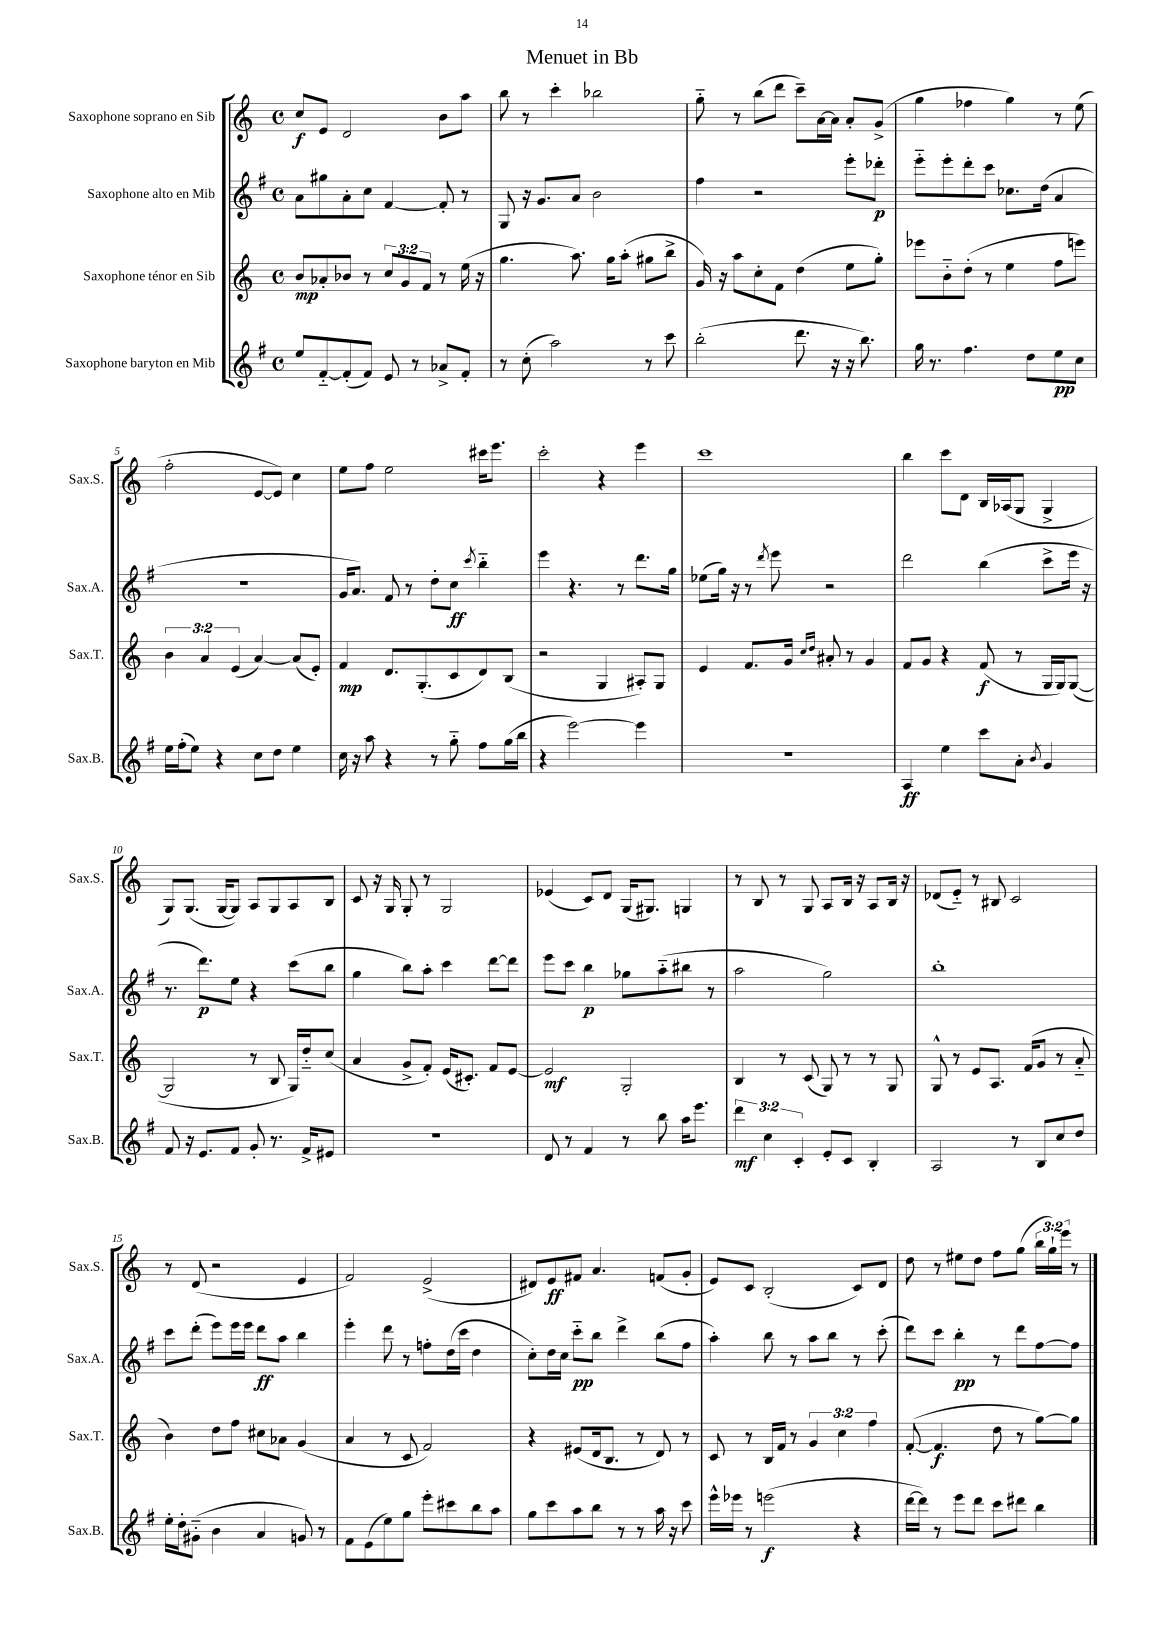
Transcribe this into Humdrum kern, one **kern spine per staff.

**kern	**dynam	**kern	**dynam	**kern	**dynam	**kern	**dynam
*part4	*part4	*part3	*part3	*part2	*part2	*part1	*part1
*staff4	*staff4	*staff3	*staff3	*staff2	*staff2	*staff1	*staff1
*I"Saxophone baryton en Mib	*	*I"Saxophone ténor en Sib	*	*I"Saxophone alto en Mib	*	*I"Saxophone soprano en Sib	*
*I'Sax.B.	*	*I'Sax.T.	*	*I'Sax.A.	*	*I'Sax.S.	*
*clefG2	*	*clefG2	*	*clefG2	*	*clefG2	*
*k[f#]	*	*k[]	*	*k[f#]	*	*k[]	*
*M4/4	*	*M4/4	*	*M4/4	*	*M4/4	*
*met(c)	*	*met(c)	*	*met(c)	*	*met(c)	*
=1	=1	=1	=1	=1	=1	=1	=1
8ee/L	.	8b/L	mp	8a\L	.	8cc/L	f
[8f#/	.	8a-X'/	.	8gg#X\	.	8e/J	.
(8f#'/]	.	8b-X/J	.	8a'\	.	2d/	.
8f#/J)	.	8r	.	8cc\J	.	.	.
8e/	.	12cc/L	.	[4f#/	.	.	.
.	.	12g/	.	.	.	.	.
8r	.	.	.	.	.	.	.
.	.	12f/J	.	.	.	.	.
8a-X^/L	.	8r	.	8f#'/]	.	8b\L	.
8f#'/J	.	(16ee\	.	8r	.	8aa\J	.
.	.	16r	.	.	.	.	.
=2	=2	=2	=2	=2	=2	=2	=2
8r	.	4.gg\	.	8G/	.	8bb\	.
(8cc'\	.	.	.	16r	.	8r	.
.	.	.	.	8.g/L	.	.	.
2aa\)	.	.	.	.	.	4ccc'\	.
.	.	8.aa\)	.	8a/J	.	.	.
.	.	.	.	2b\	.	2bb-X\	.
.	.	16gg\KL	.	.	.	.	.
.	.	(8aa'\J	.	.	.	.	.
8r	.	8gg#X\L	.	.	.	.	.
8ccc\	.	8bb^\J	.	.	.	.	.
=3	=3	=3	=3	=3	=3	=3	=3
(2bb'\	.	16g/)	.	4ff#\	.	8gg\	.
.	.	16r	.	.	.	.	.
.	.	8aa\L	.	.	.	8r	.
.	.	8cc'\	.	2r	.	(8bb\L	.
.	.	8f\J	.	.	.	8ddd\J	.
8.ddd\	.	(4dd\	.	.	.	8ccc~\L)	.
.	.	.	.	.	.	[16a\L	.
16r	.	.	.	.	.	16a\JJ]	.
16r	.	8ee\L	.	8eee'\L	.	8a'/L	.
8.bb\)	.	.	.	.	.	.	.
.	.	8gg'\J)	.	8ddd-X'\J	p	(8g^/J	.
=4	=4	=4	=4	=4	=4	=4	=4
16gg\	.	8eee-X\L	.	8eee\L	.	4gg\	.
8.r	.	.	.	.	.	.	.
.	.	8b\	.	8eee'\	.	.	.
4.ff#\	.	(8dd'\J	.	8ddd'\	.	4ff-X\	.
.	.	8r	.	8ccc\J	.	.	.
.	.	4ee\	.	8.cc-X\L	.	4gg\)	.
8dd\L	.	.	.	.	.	.	.
.	.	.	.	(16dd\Jk	.	.	.
8ee\	pp	8ff\L	.	4a/	.	8r	.
8cc\J	.	8eeen\J)	.	.	.	(8ee\	.
!!LO:LB:g=z
=5	=5	=5	=5	=5	=5	=5	=5
16ee\LL	.	6b\	.	1r	.	2ff'\	.
(16ff#'\J	.	.	.	.	.	.	.
8ee\J)	.	.	.	.	.	.	.
.	.	6a/	.	.	.	.	.
4r	.	.	.	.	.	.	.
.	.	(6e/	.	.	.	.	.
8cc\L	.	[4a/)	.	.	.	[8e/L	.
8dd\J	.	.	.	.	.	8e/J])	.
4ee\	.	(8a/L]	.	.	.	4cc\	.
.	.	8e'/J)	.	.	.	.	.
=6	=6	=6	=6	=6	=6	=6	=6
16cc\	.	4f/	mp	16g/KL	.	8ee\L	.
16r	.	.	.	8.a/J)	.	.	.
8aa\	.	.	.	.	.	8ff\J	.
4r	.	8.d/L	.	8f#/	.	2ee\	.
.	.	.	.	8r	.	.	.
.	.	(8.G'/	.	.	.	.	.
8r	.	.	.	8dd'\L	.	.	.
8gg\	.	8c/	.	8cc\J	ff	.	.
.	.	.	.	8qccc/	.	.	.
8ff#\L	.	8d/)	.	4bb\	.	16ccc#X\KL	.
.	.	.	.	.	.	8.eee\J	.
(16gg\L	.	(8B/J	.	.	.	.	.
16bb\JJ	.	.	.	.	.	.	.
=7	=7	=7	=7	=7	=7	=7	=7
4r	.	2r	.	4eee\	.	2ccc'\	.
[2eee\)	.	.	.	4.r	.	.	.
.	.	4G/	.	.	.	4r	.
.	.	.	.	8r	.	.	.
4eee\]	.	8A#X'/L)	.	8.ddd\L	.	4eee\	.
.	.	8G/J	.	.	.	.	.
.	.	.	.	16gg\Jk	.	.	.
=8	=8	=8	=8	=8	=8	=8	=8
1r	.	4e/	.	(8ee-X\L	.	1ccc	.
.	.	.	.	16gg\Jk)	.	.	.
.	.	.	.	16r	.	.	.
.	.	8.f/L	.	8r	.	.	.
.	.	.	.	8qddd/	.	.	.
.	.	.	.	8eee\	.	.	.
.	.	16g/Jk	.	.	.	.	.
.	.	16qqcc/LL	.	.	.	.	.
.	.	16qqdd/JJ	.	.	.	.	.
.	.	8a#X'/	.	2r	.	.	.
.	.	8r	.	.	.	.	.
.	.	4g/	.	.	.	.	.
=9	=9	=9	=9	=9	=9	=9	=9
4A/	ff	8f/L	.	2ddd\	.	4bb\	.
.	.	8g/J	.	.	.	.	.
4ee\	.	4r	.	.	.	8ccc\L	.
.	.	.	.	.	.	8d\J	.
8ccc\L	.	(8f/	f	(4bb\	.	16B/LL	.
.	.	.	.	.	.	(16A-X/J	.
8a'\J	.	8r	.	.	.	8G/J	.
8qb/	.	.	.	.	.	.	.
4g/	.	16G/LL	.	8ccc^\L	.	4G^/	.
.	.	16G/J)	.	.	.	.	.
.	.	([8G/J	.	16eee\Jk	.	.	.
.	.	.	.	16r	.	.	.
!!LO:LB:g=z
=10	=10	=10	=10	=10	=10	=10	=10
8f#/	.	2G/]	.	8.r	.	8G/L)	.
16r	.	.	.	.	.	(8.G/J	.
8.e/L	.	.	.	8.ddd\L)	p	.	.
.	.	.	.	.	.	[16G/KL	.
8f#/J	.	.	.	8ee\J	.	8G/J])	.
8g'/	.	8r	.	4r	.	8A/L	.
8.r	.	8B/	.	.	.	8G/	.
.	.	16G/LL)	.	(8ccc\L	.	8A/	.
16f#^/KL	.	16dd/J	.	.	.	.	.
8e#X/J	.	(8cc/J	.	8bb\J	.	8B/J	.
=11	=11	=11	=11	=11	=11	=11	=11
1r	.	4a/	.	4gg\	.	8c/	.
.	.	.	.	.	.	16r	.
.	.	.	.	.	.	16G/	.
.	.	8g^/L	.	8bb\L)	.	8G'/	.
.	.	8f'/J)	.	8aa'\J	.	8r	.
.	.	(16e/KL	.	4ccc\	.	2G/	.
.	.	8.c#X'/J)	.	.	.	.	.
.	.	8f/L	.	[8ddd\L	.	.	.
.	.	[8e/J	.	8ddd\J]	.	.	.
=12	=12	=12	=12	=12	=12	=12	=12
8d/	.	2e/]	mf	8eee\L	.	(4e-X/	.
8r	.	.	.	8ccc\J	.	.	.
4f#/	.	.	.	4bb\	p	8c/L)	.
.	.	.	.	.	.	8d/J	.
8r	.	2G'/	.	8gg-X\L	.	(16G/KL	.
.	.	.	.	.	.	8.G#X/J)	.
8bb\	.	.	.	(8aa\	.	.	.
16aa\KL	.	.	.	8bb#X\J	.	4Gn/	.
8.eee\J	.	.	.	.	.	.	.
.	.	.	.	8r	.	.	.
=13	=13	=13	=13	=13	=13	=13	=13
6ddd\	mf	4B/	.	2aa\	.	8r	.
.	.	.	.	.	.	8B/	.
6cc\	.	.	.	.	.	.	.
.	.	8r	.	.	.	8r	.
6c'/	.	.	.	.	.	.	.
.	.	(8c/	.	.	.	8G/	.
8e'/L	.	8G/)	.	2gg\)	.	8A/L	.
8c/J	.	8r	.	.	.	16B/Jk	.
.	.	.	.	.	.	16r	.
4B'/	.	8r	.	.	.	8A/L	.
.	.	8G/	.	.	.	16B/Jk	.
.	.	.	.	.	.	16r	.
=14	=14	=14	=14	=14	=14	=14	=14
2A/	.	8G^^/	.	1bb'	.	(8d-X/L	.
.	.	8r	.	.	.	8e/J)	.
.	.	8e/L	.	.	.	8r	.
.	.	8.A/J	.	.	.	8B#X/	.
8r	.	.	.	.	.	2c/	.
.	.	(16f/KL	.	.	.	.	.
8B/L	.	8g/J	.	.	.	.	.
8cc/	.	8r	.	.	.	.	.
8dd/J	.	8a/	.	.	.	.	.
!!LO:LB:g=z
=15	=15	=15	=15	=15	=15	=15	=15
16ee'\LL	.	4b\)	.	8ccc\L	.	8r	.
16dd'\J	.	.	.	.	.	.	.
(8g#X\J	.	.	.	(8ddd'\J	.	(8d/	.
4b\	.	8dd\L	.	8eee\L)	.	2r	.
.	.	8ff\J	.	16eee\L	.	.	.
.	.	.	.	16eee\JJ	.	.	.
4a/	.	8cc#X\L	.	8ddd\L	ff	.	.
.	.	8a-X\J	.	8aa\J	.	.	.
8gn/)	.	(4g/	.	4bb\	.	4e/	.
8r	.	.	.	.	.	.	.
=16	=16	=16	=16	=16	=16	=16	=16
8f#\L	.	4a/	.	4eee'\	.	2f/)	.
(8e\	.	.	.	.	.	.	.
8ee\)	.	8r	.	8ddd\	.	.	.
8gg\J	.	8c/	.	8r	.	.	.
8eee'\L	.	2f/)	.	8ffn'\L	.	(2e^/	.
8ccc#X\	.	.	.	(16dd\L	.	.	.
.	.	.	.	16ccc\JJ	.	.	.
8bb\	.	.	.	4dd\	.	.	.
8aa\J	.	.	.	.	.	.	.
=17	=17	=17	=17	=17	=17	=17	=17
8gg\L	.	4r	.	8cc'\L)	.	8d#X/L)	.
8ccc\	.	.	.	16dd\L	.	8e/	ff
.	.	.	.	16cc\JJ	.	.	.
8aa\	.	(8e#X/L	.	8ccc\L	pp	8f#X/J	.
8bb\J	.	16d/k	.	8bb\J	.	4.a/	.
.	.	8.B/J	.	.	.	.	.
8r	.	.	.	4ddd^\	.	.	.
8r	.	8r	.	.	.	.	.
16aa\	.	8d/)	.	(8bb\L	.	(8fn/L	.
16r	.	.	.	.	.	.	.
8ccc\	.	8r	.	8ff#\J	.	8g'/J	.
=18	=18	=18	=18	=18	=18	=18	=18
16eee^^\LL	.	8c/	.	4aa'\)	.	8e/L)	.
16eee-X\JJ	.	.	.	.	.	.	.
8r	.	8r	.	.	.	8c/J	.
(2eeen\	f	16B/LL	.	8bb\	.	(2B'/	.
.	.	16f/JJ	.	.	.	.	.
.	.	8r	.	8r	.	.	.
.	.	6g/	.	8aa\L	.	.	.
.	.	.	.	8bb\J	.	.	.
.	.	6cc\	.	.	.	.	.
4r	.	.	.	8r	.	8c/L)	.
.	.	6ff\	.	.	.	.	.
.	.	.	.	(8ccc'\	.	8d/J	.
=19	=19	=19	=19	=19	=19	=19	=19
[16ddd\LL	.	([8f'/	.	8ddd\L)	.	8dd\	.
16ddd\JJ])	.	.	.	.	.	.	.
8r	.	4.f/]	f	8ccc\J	.	8r	.
8eee\L	.	.	.	4bb'\	pp	8ee#X\L	.
8ddd\J	.	.	.	.	.	8dd\J	.
8ccc\L	.	8dd\	.	8r	.	8ff\L	.
8ddd#X\J	.	8r	.	8ddd\L	.	(8gg\J	.
4bb\	.	[8gg\L)	.	[8ff#\	.	24bb\LL	.
.	.	.	.	.	.	24gg`\)	.
.	.	.	.	.	.	24eee\JJ	.
.	.	8gg\J]	.	8ff#\J]	.	8r	.
==	==	==	==	==	==	==	==
*-	*-	*-	*-	*-	*-	*-	*-
